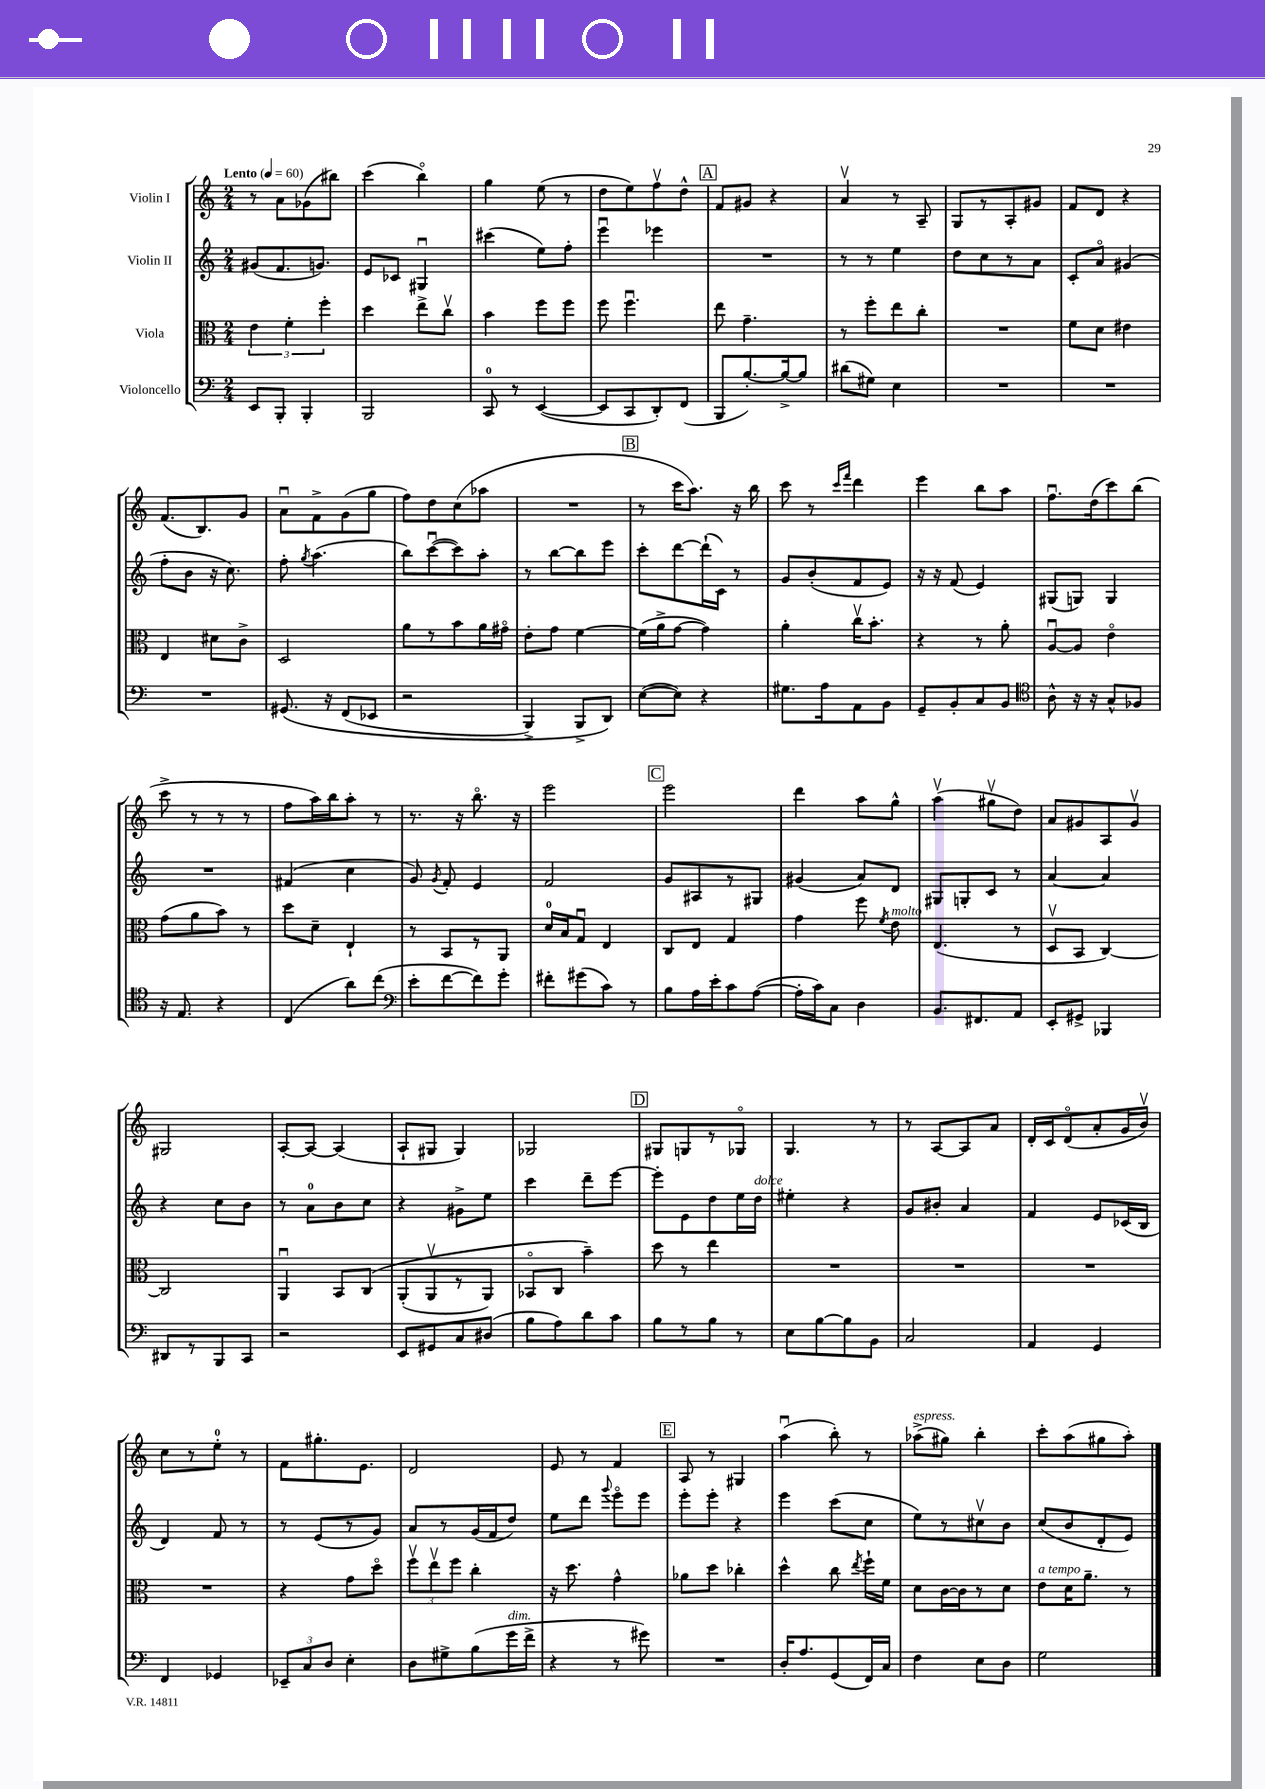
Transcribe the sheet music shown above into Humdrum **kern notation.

**kern	**kern	**kern	**kern
*staff4	*staff3	*staff2	*staff1
*clefF4	*clefC3	*clefG2	*clefG2
*k[]	*k[]	*k[]	*k[]
*M2/4	*M2/4	*M2/4	*M2/4
*MM60	*MM60	*MM60	*MM60
8EE	6e	(8g#	8r
8BBB'	.	8.f	8a
.	6f'	.	.
4BBB'	.	.	(8g-
.	.	8.g)	.
.	6ff'	.	.
.	.	.	8bb#)
=	=	=	=
2BBB	4dd	8e	(4ccc
.	.	8c-	.
.	8ee^	4G#u	4bbo)
.	8ccv	.	.
=	=	=	=
8CC	4b	(4ccc#	4gg
8r	.	.	.
([4EE	8ff	8ee)	(8ee
.	8ff	8ff'	8r
=	=	=	=
8EE]	8ff	4eeeu	8dd
8CC	4.ffu	.	8ee)
8DD')	.	4eee-	8ffv
(8FF	.	.	8dd^^
=	=	=	=
8BBB	8ee	2r	8f
[8.B')	4.g~	.	8g#
.	.	.	4r
16B^_	.	.	.
8B]	.	.	.
=	=	=	=
(8d#	8r	8r	4av
8G#)	8ff'	8r	.
4E	8ee	4ee	8r
.	8cc'	.	8A~
=	=	=	=
2r	2r	8dd	8G
.	.	8cc	8r
.	.	8r	8A'
.	.	8a	8g#
=	=	=	=
2r	8f	8c'	8f
.	8d	8ao	8d
.	4e#	(4g#	4r
=	=	=	=
2r	4E	8ff'	(8.f
.	.	8b	.
.	.	.	8.B)
.	8d#	16r	.
.	.	8.cc)	.
.	8c^	.	8g
=	=	=	=
&(8.GG#	2D	8ff'	8au
.	.	8qgg	.
.	.	(4.aa	8f^
16r	.	.	.
(8FF	.	.	(8g
8EE-	.	.	8gg
=	=	=	=
2r	8a	8bb)	8ff)
.	8r	([8cccu	8dd
.	8b	8ccc])	(8cc
.	16a	8aa'	8aa-
.	16g#o	.	.
=	=	=	=
4BBB^)	8e'	8r	2r
.	8g	[8bb	.
8BBB^	[4f	8bb]	.
8DD&)	.	8eee	.
=	=	=	=
([8E	(16f]	8ccc'	8r
.	16a^	.	.
8E])	[8g	[8ddd	16ccc
.	.	.	8.aa)
4r	4g])	(16ddd`]	.
.	.	16c)	.
.	.	8r	16r
.	.	.	16bb
=	=	=	=
8.G#	4a'	8g	8ccc
.	.	(8b'	8r
16A	.	.	.
.	.	.	16qqccc
.	.	.	16qqfff
8AA	16ccv	8f	4ddd
.	8.b'	.	.
8BB	.	8e)	.
=	=	=	=
8GG~	4r	16r	4eee
.	.	16r	.
8BB'	.	(8f	.
8C	8r	4e)	8bb
8BB	8a'	.	8aa
=	=	=	=
*clefC4	*	*	*
8A^^	[8Au	(8G#	8.ffu
16r	8A]	8G)	.
16r	.	.	(16dd
8G^^	4eo	4G	8ccc)
8F-	.	.	(8bb
=	=	=	=
16r	(8g	2r	8ccc^
8.E	.	.	.
.	8a	.	8r
4r	8b)	.	8r
.	8r	.	8r
=	=	=	=
(4C	8dd	(4f#	8ff
.	8d~	.	16aa)
.	.	.	16bb
8a)	4E`	4cc	8aa'
(8cc	.	.	8r
=	=	=	=
*clefF4	*	*	*
8e'	8r	8g)	8.r
.	.	8qg	.
[8f	8BB	8f'	.
.	.	.	16r
8f])	8r	4e	8.bbo
8g'	8AA	.	.
.	.	.	16r
=	=	=	=
8f#'	16d	2f	2eee
.	16B	.	.
(8g#	8Gu	.	.
8c)	4E	.	.
8r	.	.	.
=	=	=	=
8B	8C	8g	2eee
16A	8E	8A#	.
16e'	.	.	.
8c	4G	8r	.
([8A	.	8G#	.
=	=	=	=
16A']	4g	(4g#	4ddd
16c)	.	.	.
8C	.	.	.
4D	8ff	8a)	8aa
.	8qf	.	.
.	8e	8d	8gg^^
=	=	=	=
8.BB	(4.E	8G#	(4aav
.	.	8G'	.
8.FF#	.	.	.
.	.	8c	8gg#v
8AA	8r	8r	8dd)
=	=	=	=
8EE'	8Dv	[4a	8a
8GG#^	8BB	.	8g#
4BBB-	[4C)	4a]	8A
.	.	.	8g#v
=	=	=	=
8DD#	2C]	4r	2G#
8r	.	.	.
8BBB	.	8cc	.
8CC	.	8b	.
=	=	=	=
2r	4AAu	8r	[8A'
.	.	8a	8A_
.	8BB	8b	(4A]
.	&(8C	8cc	.
=	=	=	=
8EE	(8AA'	4r	8A`
8GG#	8AAv	.	8G#
8C	8r	8g#^	4G#)
(8D#	8AA)	8ee	.
=	=	=	=
8B	8BB-o	4ccc	2G-
8A)	8C	.	.
8d	4b~&)	8ddd~	.
8c	.	[8eee	.
=	=	=	=
8B	8dd	8eee']	8G#
8r	8r	8e	8G
8B	4ee	8dd	8r
8r	.	16ee	8G-o
.	.	16dd	.
=	=	=	=
8E	2r	4ee#'	4.G
[8B	.	.	.
8B]	.	4r	.
8BB	.	.	8r
=	=	=	=
2C	2r	8g	8r
.	.	8b#'	[8A
.	.	4a	8A]
.	.	.	8a
=	=	=	=
4AA	2r	4f	16d'
.	.	.	16c
.	.	.	(8do
4GG	.	8e	8a'
.	.	(16c-	16g
.	.	16B	16bv)
=	=	=	=
4FF	2r	4d)	8cc
.	.	.	8r
4GG-	.	8f	8ee'
.	.	8r	8r
=	=	=	=
12EE-~	4r	8r	8f
12C	.	.	.
.	.	(8e	8.gg#'
12D	.	.	.
4E'	8g	8r	.
.	.	.	8.e
.	8ddo	8g)	.
=	=	=	=
8D	12ffv	8a	2d
.	12eev	.	.
8G#^	.	8r	.
.	12ff	.	.
(8B	4cc'	(16g	.
.	.	16f	.
16g	.	8dd)	.
16f^	.	.	.
=	=	=	=
4r	16r	8ee	8e
.	8.dd	.	.
.	.	8ddd	8r
.	.	8qqggg	.
8r	4g^^	8eeeo	4f
8g#)	.	8eee	.
=	=	=	=
2r	8a-	8eee'	8A
.	8dd	8eee'	8r
.	4cc-'	4r	4G#
=	=	=	=
16D'	4dd^^	4eee	(4aau
8.A	.	.	.
(8GG	8cc	(8ccc	8bb')
.	8qee	.	.
16FF)	16ff`	8cc	8r
16C	16f	.	.
=	=	=	=
4F	8d	8ee)	(8aa-^
.	[16c	8r	8gg#)
.	16c]	.	.
8E	8r	8cc#v	4bb'
8D	8d	8b	.
=	=	=	=
2G	8e	(8cc	8ccc'
.	16d	8b	(8aa
.	8.a~	.	.
.	.	8d'	8gg#
.	8r	8e)	8aa')
==	==	==	==
*-	*-	*-	*-
